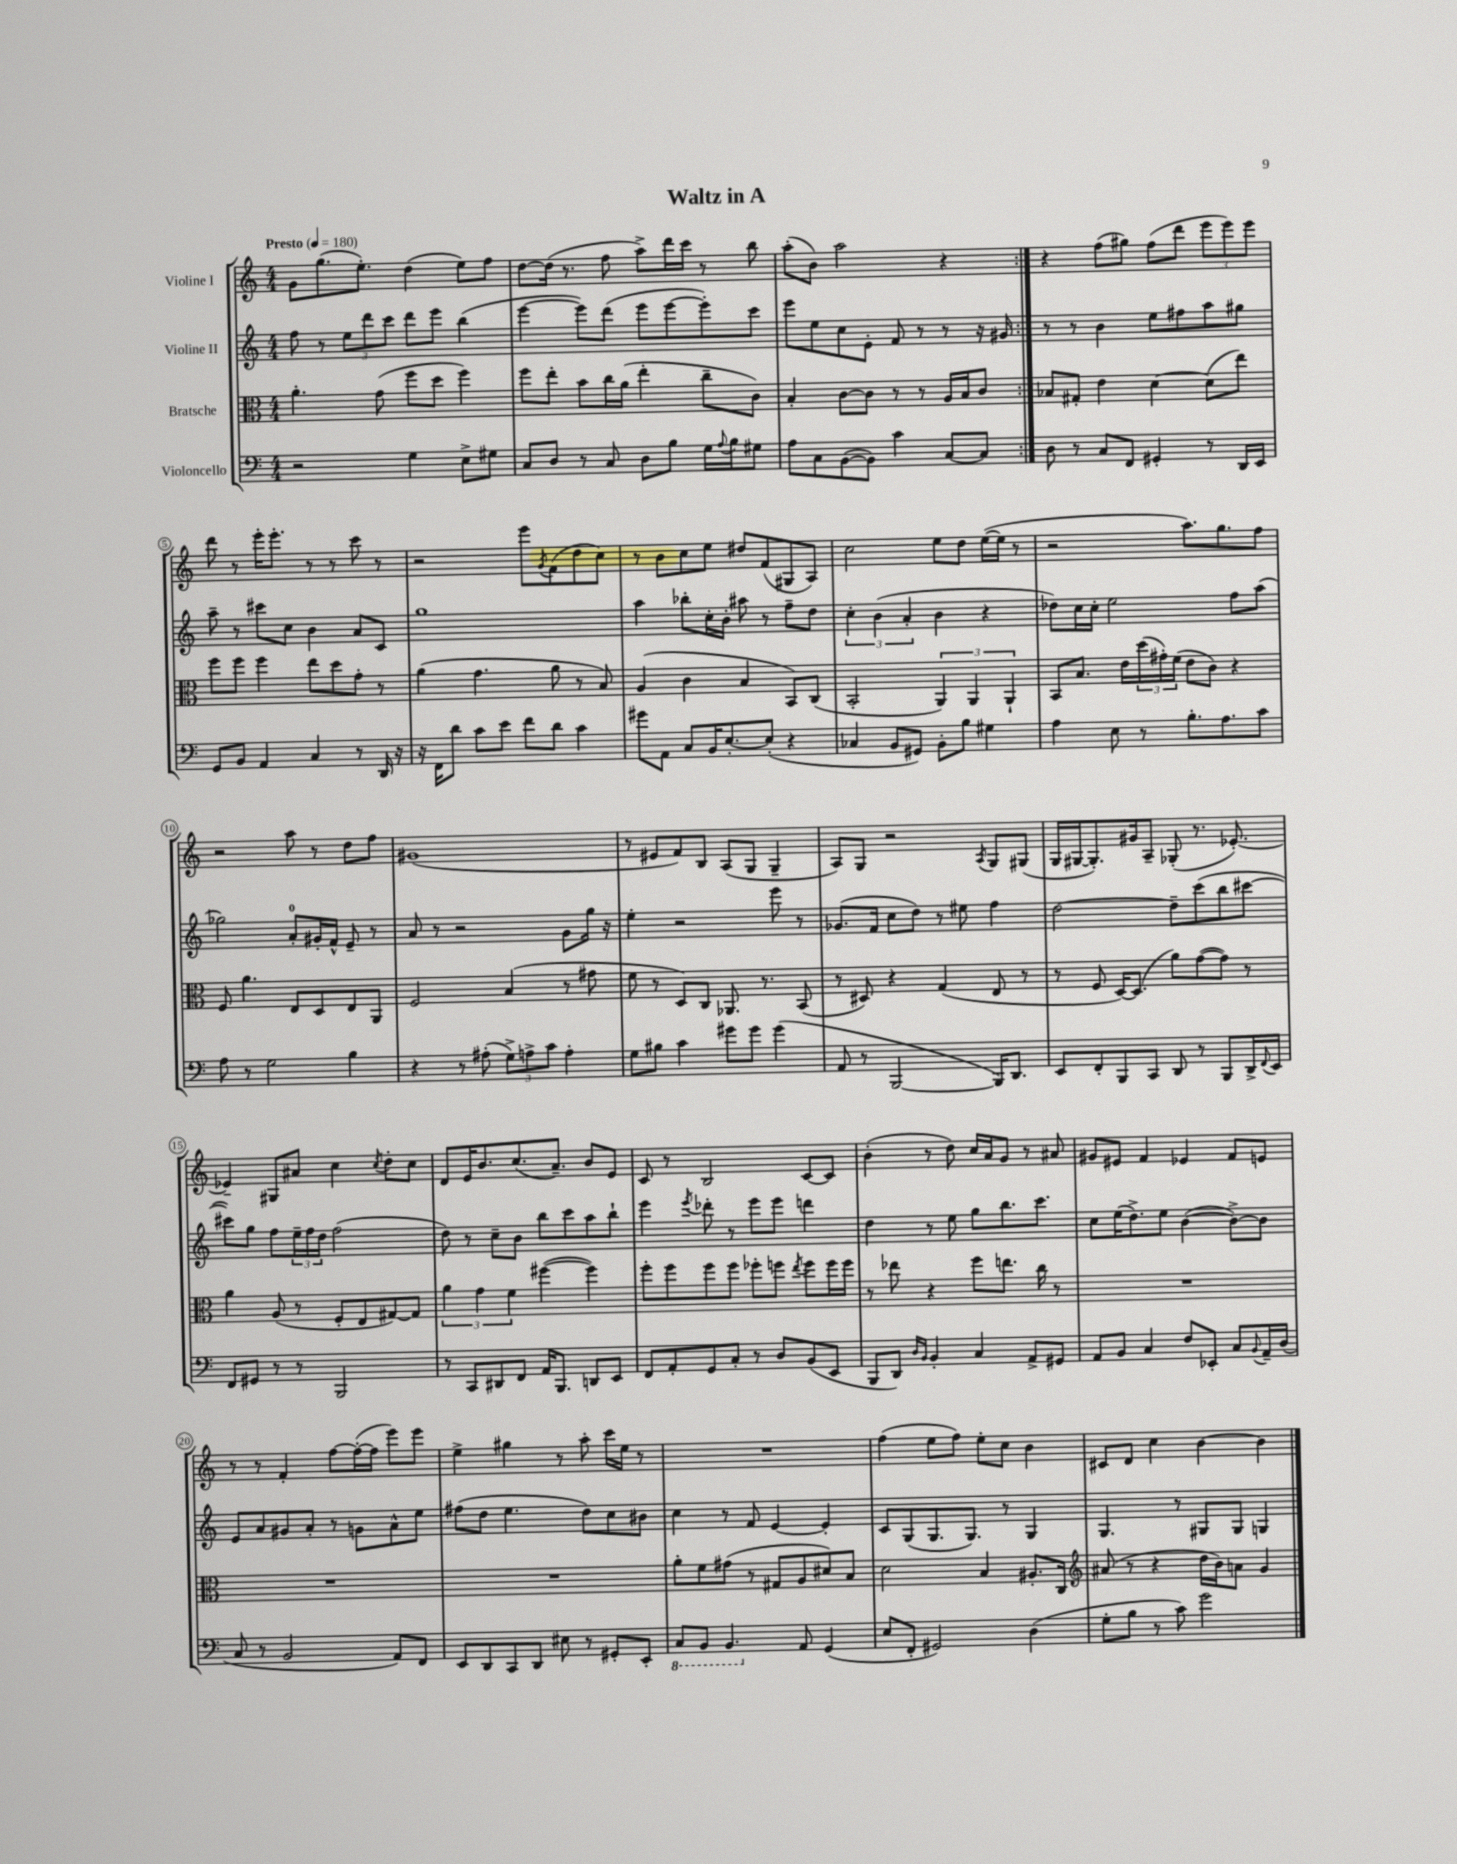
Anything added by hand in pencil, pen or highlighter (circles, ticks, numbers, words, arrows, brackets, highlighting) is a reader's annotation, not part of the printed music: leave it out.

**kern	**kern	**kern	**kern
*staff4	*staff3	*staff2	*staff1
*clefF4	*clefC3	*clefG2	*clefG2
*k[]	*k[]	*k[]	*k[]
*M4/4	*M4/4	*M4/4	*M4/4
*MM180	*MM180	*MM180	*MM180
2r	4.a'\	8ff\	8g\L
.	.	8r	(8.gg\
.	.	12ee\L	.
.	.	.	8.ee'\J)
.	.	12ddd\	.
.	(8g\	.	.
.	.	12ccc\J	.
4G\	8ff\L	8ddd\L	(4dd\
.	8dd\J	8eee\J	.
8E^\L	4ff\)	(4bb\	8ee\L)
8G#\J	.	.	8ff\J
=	=	=	=
8C/L	8ff\L	[4eee\	[8dd\L
8D/J	8ee'\J	.	(16dd\]Jk
.	.	.	8.r
8r	8b\L	8eee\]L)	.
8C/	16cc\L	(8ddd\J	8ff\
.	(16a\JJ	.	.
8D\L	4ee'\	8eee\L	8aa^\L)
8B\J	.	[8eee\	16ddd\L
.	.	.	16ccc\JJ
16G\LL	8cc~\L	8eee'\])	8r
8qqA/	.	.	.
16B\J	.	.	.
8G#\J	8c\J)	8ccc\J	8bb\
=	=	=	=
8A\L	4B'/	8eee\L	(8aa'\L
8C\	.	8ee\	8b\J)
([8BB\	[8c\L	8cc\	2aa\
8BB\]J)	8c\]J	8e'\J	.
4c\	8r	8f/	.
.	8r	8r	.
[8C/L	16A/LL	8r	4r
.	16B/J	.	.
8C/]J	8c/J	16r	.
.	.	16g#/	.
=:|!	=:|!	=:|!	=:|!
8D\	8B-/L	8r	4r
8r	8G#'/J	8r	.
8C/L	4e\	4b\	(8ff\L
8FF/J	.	.	8gg#\J)
4GG#'/	[4d\	8ee\L	(8ff\L
.	.	8ff#\	8ddd\J
8r	(8d\]L	8aa\	12eee\L
.	.	.	12eee\)
16DD/LL	8ee\J)	8gg#\J	.
.	.	.	12eee\J
16EE/JJ	.	.	.
=	=	=	=
8GG/L	8ff\L	8aa~\	8ddd\
8BB/J	8ff\J	8r	8r
4AA/	4ff\	8ccc#\L	16eee'\LK
.	.	.	8.eee'\J
.	.	8cc\J	.
4C/	8ee\L	4b\	8r
.	8dd\	.	8r
8r	8g'\J	8a/L	8ccc\
16DD/	8r	8c/J	8r
16r	.	.	.
=	=	=	=
16r	(4a\	1gg	2r
16FF\LK	.	.	.
8d\J	.	.	.
8c\L	4.g\	.	.
8e\J	.	.	.
8f\L	.	.	8eee\L
.	.	.	8qg/
8d\J	8a\	.	(8f\
4c\	8r	.	8dd\
.	8B/)	.	8cc\J)
=	=	=	=
8g#\L	(4A/	4aa\	8r
8AA\J	.	.	8b\L
8C/L	4c\	8bb-'\L	8cc\
16BB/K	.	16cc'\L	8ee\J
[8.E'/	.	16b'\JJ	.
.	4B/	8aa#\	8dd#/L
(8E'/]J	.	8r	(8f/
4r	8BB/L)	8ff~\L	8G#/
.	(8C/J	8dd\J	8A/J)
=	=	=	=
4C-/	2BB'/	6cc'\	2cc\
.	.	(6b\	.
8BB/L	.	.	.
.	.	6a'/	.
8GG#/J)	.	.	.
8BB'\L	6AA/)	4b\	8ee\L
8B\J	.	.	8dd\J
.	6AA/	.	.
4G#\	.	4r	([16ee\LL
.	.	.	16ee\]JJ
.	6AA`/	.	.
.	.	.	8r
=	=	=	=
4A\	8BB/L	8dd-\L)	2r
.	8.B/J	16cc\L	.
.	.	16cc'\JJ	.
8E\	.	2ee\	.
.	16e\LL	.	.
8r	(24dd\	.	.
.	24g#'\)	.	.
.	(24f\JJ	.	.
8.B'\L	8e\L	.	8.aa\L)
.	8c\J)	.	.
8.A\	.	.	8.gg\
.	4r	8ff\L	.
8c\J	.	(8aa\J	8ff\J
=	=	=	=
8A\	8F/	2gg-\)	2r
8r	4.a\	.	.
2G\	.	.	.
.	8E/L	8a'/L	8aa\
.	8D/	16g#'/L	8r
.	.	16f^^/JJ	.
4B\	8E/	8e~/	8dd\L
.	8AA/J	8r	8ff\J
=	=	=	=
4r	2F/	8a/	(1g#
.	.	8r	.
8r	.	2r	.
(8A#'\	.	.	.
12G^\L)	(4B/	.	.
12A^\	.	.	.
12c\J	.	.	.
4A'\	8r	8g\L	.
.	8g#\	16gg\Jk	.
.	.	16r	.
=	=	=	=
8G\L	8f\	4ee'\	8r
8B#\J	8r	.	8e#/L
4c\	8D/L)	2r	8f/)
.	8C/J	.	8B/J
8g#\L	8.AA-/	.	(8A/L
8g#\J	.	.	8G/J
.	8.r	.	.
(4g#\	.	8eee\	4G~/
.	(8BB/	8r	.
=	=	=	=
8AA/	8r	(8.g-/L	8A/L)
8r	8D#/)	.	8G/J
.	.	16f/Jk	.
[2BBB/	4r	8cc\L	2r
.	.	8dd\J)	.
.	(4G/	8r	.
.	.	8ee#\	.
.	.	.	8qA/
16BBB/]LK)	8E/	4ff\	8G/L
8.DD/J	.	.	.
.	8r	.	(8G#/J
=	=	=	=
8EE/L	8r	[2dd\	16G/LL
.	.	.	[16G#/J
8FF'/	8F/	.	8.G#'/])
8BBB/	[16D/LK)	.	.
.	(8.D/]J	.	16g#/k
8CC/J	.	.	8A~/J
8DD/	8a\L)	8dd~\]L	(8G-'/
8r	([8g\	(8ccc\	8.r
8BBB/L	8g\]J)	8bb\	.
.	.	.	[8.e-'/)
16DD^/L	8r	[8ccc#\J	.
8qqFF/	.	.	.
16EE/JJ	.	.	.
=	=	=	=
8FF/L	4a\	8ccc#\]L)	4e-~/]
8GG#/J	.	8gg\J	.
8r	(8A/	8ff\L	8G#/L
8r	8r	24ee~\L	8a#/J
.	.	24ff\	.
.	.	24dd\JJ	.
2BBB/	8F'/L	(2ff\	4cc\
.	8E/	.	.
.	.	.	8qcc/
.	[8G#/)	.	8dd'\L
.	8G#/]J	.	8cc\J
=	=	=	=
8r	6a\	8dd\)	8d/L
8CC/L	.	8r	16e/K
.	6g\	.	.
.	.	.	8.b/
8DD#/	.	8cc~\L	.
.	6f\	.	.
8FF/J	.	8b\J	(8.cc/
16AA/LK	([4ff#\	8bb\L	.
8.BBB/J	.	.	8.a~/J)
.	.	8ccc\	.
8DD/L	4ff#\])	8aa\	8b/L
8EE/J	.	8bb`\J	8e/J
=	=	=	=
8FF/L	8ff'\L	4eee\	8c/
8AA'/	8ff\	.	8r
.	.	8qeee/	.
8GG/	8ff\	8ddd-'\	2B/
8C'/J	8ff\J	8r	.
8r	8ff-'\L	8eee\L	.
8D/L	8ff\J	8eee\J	.
.	8qee/	.	.
(8BB/	8ff\L	4ddd\	[8c/L
8EE/J	16ff\L	.	8c/]J
.	16ff\JJ	.	.
=	=	=	=
8BBB/L	8r	4dd\	(4b'\
8DD/J)	8ee-\	.	.
16qqD/LL	.	.	.
16qqBB/JJ	.	.	.
4BB'/	4r	8r	8r
.	.	8ee\	8dd\)
4C/	8ff\L	8gg\L	16cc/LL
.	.	.	16a/J
.	8.ee\J	8.bb\	8g/J
8AA^/L	.	.	8r
.	16cc\	8.ccc\J	.
8GG#/J	8r	.	8a#/
=	=	=	=
8AA/L	1r	8cc\L	8g#/L
8BB/J	.	(16ee\K	8e#/J
.	.	8.dd^\)	.
4C/	.	.	4f/
.	.	8ee\J	.
8F/L	.	([4b\	4e-/
8EE-'/J	.	.	.
8C/L	.	8b^\_L)	8f/L
8qqBB/	.	.	.
16AA~/L	.	8b\]J	8e/J
(16D/JJ	.	.	.
=	=	=	=
8C/	1r	8e/L	8r
8r	.	8a/	8r
2BB/	.	8g#/	4f'/
.	.	8a'/J	.
.	.	8r	[8ff\L
.	.	8g\L	(16ff'\_L
.	.	.	16ff\]JJ
8AA/L)	.	8a^^\	8eee\L)
8FF/J	.	8ee\J	8eee\J
=	=	=	=
8EE/L	1r	(8ff#\L	4ee^\
8DD/	.	8dd\J	.
8CC/	.	4.ee\	4gg#\
8DD/J	.	.	.
8E#\	.	.	8r
8r	.	8dd\L)	8aa'\
8GG#'/L	.	8cc\	16ccc\LL
.	.	.	16ee\JJ
8EE'/J	.	8b#\J	8r
=	=	=	=
8CC/L	8a'\L	4cc\	1r
8BBB/J	8f\	.	.
4.BBB/	(8g#\J	8r	.
.	8r	8f/	.
.	8G#/L	[4e/	.
8AA/	8A/	.	.
(4GG/	8d#/)	4e'/]	.
.	8B/J	.	.
=	=	=	=
8E/L	2d\	8c/L	(4ff\
8FF'/J	.	(8G/	.
2GG#/)	.	8.G/	8ee\L
.	.	.	8ff\J)
.	.	8.G/J)	.
.	4B/	.	8ee'\L
.	.	8r	8cc\J
(4D\	8.A#'/L	4G/	4b\
.	16C/Jk	.	.
=	=	=	=
*	*clefG2	*	*
8G'\L	(8a#/	4.G/	8c#/L
8B\J	8r	.	8d/J
8r	4r	.	4cc\
8c\)	.	8r	.
2g\	16dd\LL	8G#/L	[4b\
.	16b\J)	.	.
.	8a\J	8G#/J	.
.	4g/	4G/	4b\]
==	==	==	==
*-	*-	*-	*-
